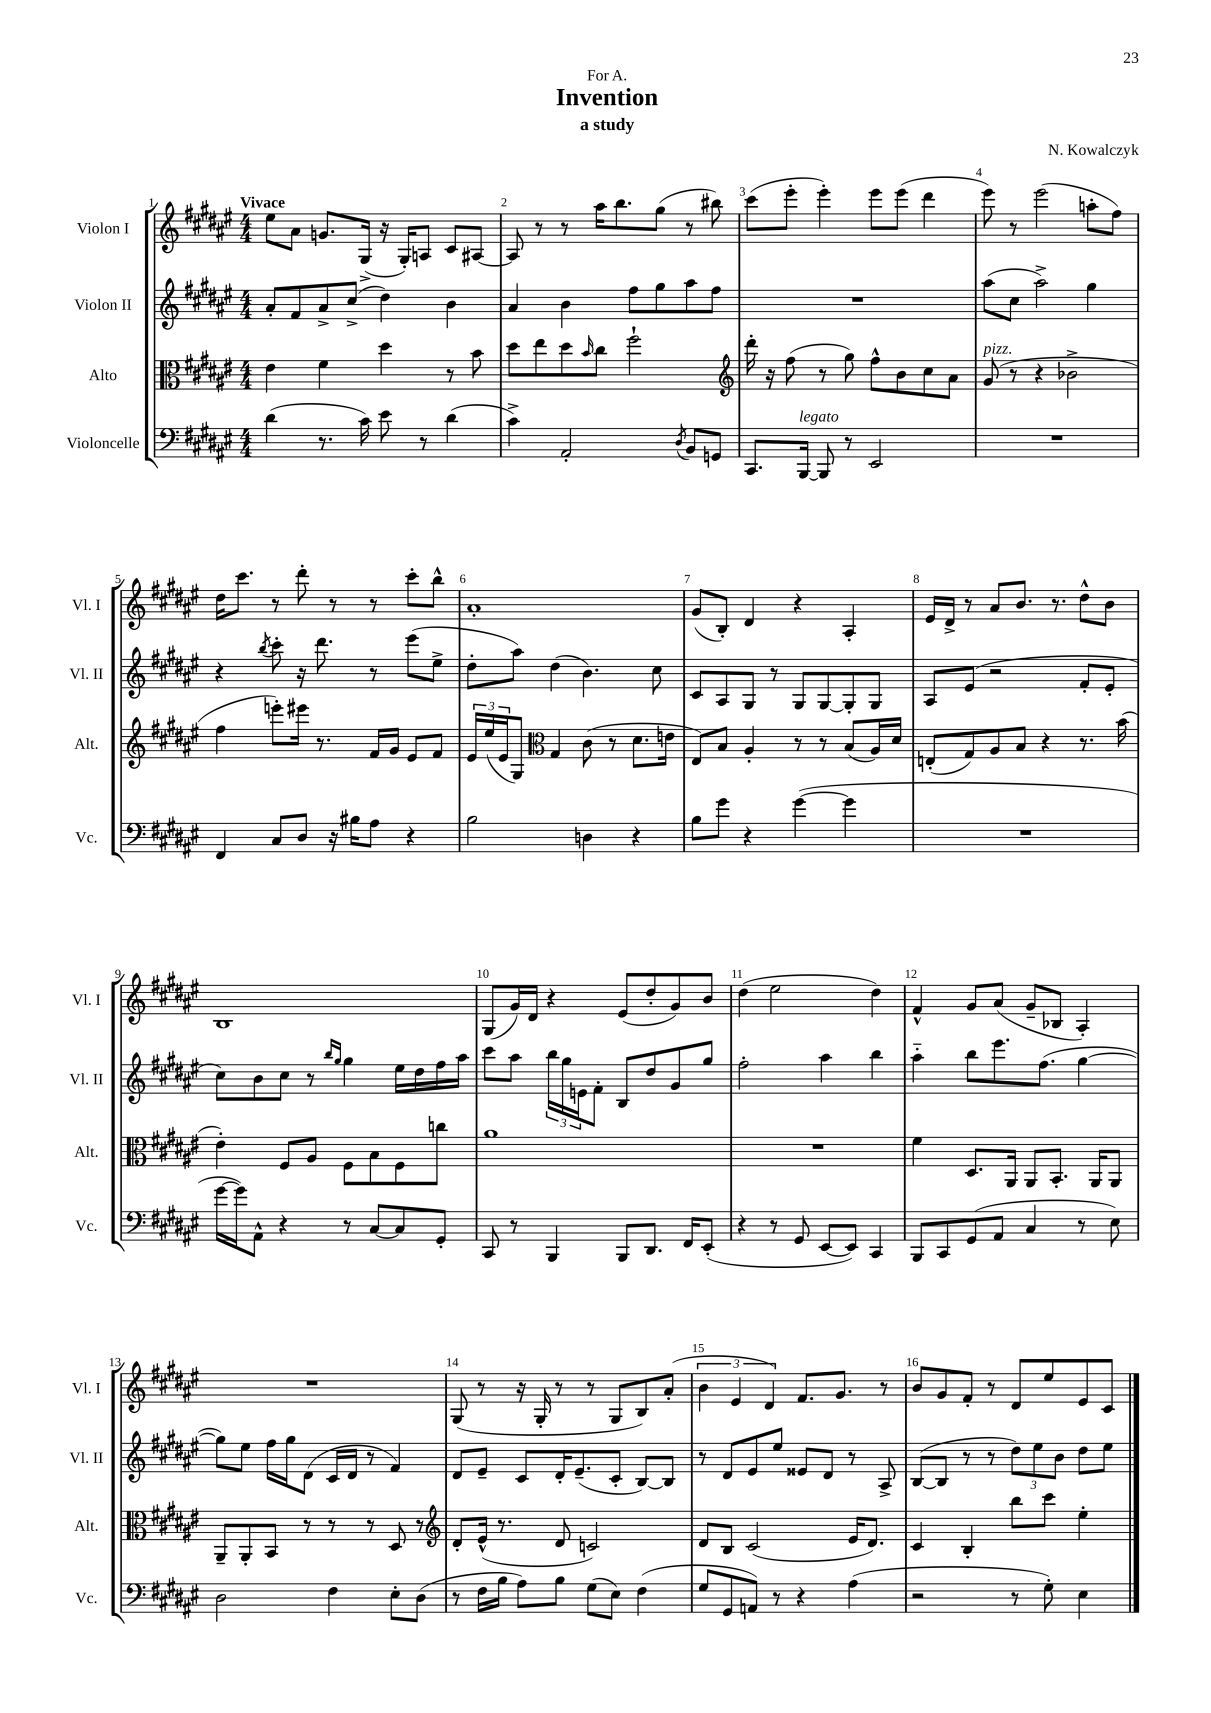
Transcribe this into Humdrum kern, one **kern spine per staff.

**kern	**kern	**kern	**kern
*staff4	*staff3	*staff2	*staff1
*clefF4	*clefC3	*clefG2	*clefG2
*k[f#c#g#d#a#e#]	*k[f#c#g#d#a#e#]	*k[f#c#g#d#a#e#]	*k[f#c#g#d#a#e#]
*M4/4	*M4/4	*M4/4	*M4/4
(4d#\	4e#\	8a#'/L	8ee#\L
.	.	8f#/	8a#\J
8.r	4f#\	8a#^/	8.g/L
.	.	(8cc#^/J	.
16c#\)	.	.	(16G#^/Jk
8e#\	4dd#\	4dd#\)	16r
.	.	.	16G#'/LK)
8r	.	.	8A/J
(4d#\	8r	4b\	8c#/L
.	8b\	.	[8A#/J
=	=	=	=
4c#^\)	8dd#\L	4a#/	8A#/]
.	8ee#\	.	8r
2AA#'/	8dd#\	4b\	8r
.	16qqb/	.	.
.	8cc#\J	.	16aa#\LK
.	.	.	8.bb\
.	2ff#`\	8ff#\L	.
.	.	8gg#\	(8gg#\J
8qD#/	.	.	.
8BB/L	.	8aa#\	8r
8GG/J	.	8ff#\J	8bb#\)
=	=	=	=
*	*clefG2	*	*
8.CC#/L	16ddd#'\	1r	(8ccc#\L
.	16r	.	.
.	(8ff#\	.	8eee#'\J
[16BBB/Jk	.	.	.
8BBB/]	8r	.	4eee#'\)
8r	8gg#\)	.	.
2EE#/	8ff#^^\L	.	8eee#\L
.	8b\	.	(8eee#\J
.	8cc#\	.	4ddd#\
.	8a#\J	.	.
=	=	=	=
1r	(8g#/	(8aa#\L	8eee#\)
.	8r	8cc#\J	8r
.	4r	2aa#^\)	(2eee#\
.	2b-^\	.	.
.	.	4gg#\	8aa'\L
.	.	.	8ff#\J)
=	=	=	=
4FF#/	4ff#\	4r	16dd#\LK
.	.	.	8.ccc#\J
.	.	8qbb/	.
8C#/L	8eee'\L)	8ccc#'\	8r
8D#/J	16eee#\Jk	16r	8ddd#'\
.	8.r	8.ddd#\	.
16r	.	.	8r
16B#\LK	.	.	.
8A#\J	16f#/LL	8r	8r
.	16g#/JJ	.	.
4r	8e#/L	(8eee#\L	8ccc#'\L
.	8f#/J	8ee#^\J	8bb^^\J
=	=	=	=
2B\	24e#/LL	8dd#'\L	1a#'
.	(24ee#/	.	.
.	24e#/J	.	.
.	8G#/J)	8aa#\J)	.
*	*clefC3	*	*
.	4G#/	(4dd#\	.
4D\	(8c#\	4.b\)	.
.	8r	.	.
4r	8.d#\L	.	.
.	.	8cc#\	.
.	16e\Jk	.	.
=	=	=	=
8B\L	8E#/L)	8c#/L	(8g#/L
8g#\J	8B/J	8A#/	8B'/J)
4r	4A#'/	8G#/J	4d#/
.	.	8r	.
([4g#\	8r	8G#/L	4r
.	8r	[8G#/	.
4g#\]	(8B/L	8G#'/]	4A#'/
.	16A#/L)	8G#/J	.
.	16d#/JJ	.	.
=	=	=	=
1r	(8E'/L	8A#/L	16e#/LL
.	.	.	16d#^/JJ
.	8G#/)	(8e#/J	8r
.	8A#/	2r	8a#/L
.	8B/J	.	8.b/J
.	4r	.	.
.	.	.	8.r
.	8.r	8f#'/L	8dd#^^\L
.	.	8e#'/J	8b\J
.	(16b\	.	.
=	=	=	=
[16g#\LL	4e#'\)	8cc#\L)	1B
16g#\]J)	.	.	.
8AA#^^\J	.	8b\	.
4r	8F#/L	8cc#\J	.
.	8A#/J	8r	.
.	.	16qqbb/LL	.
.	.	16qqgg#/JJ	.
8r	8F#\L	4gg#\	.
[8C#/L	8B\	.	.
8C#/]	8F#\	16ee#\LL	.
.	.	16dd#\	.
8GG#'/J	8cc\J	16ff#\	.
.	.	16aa#\JJ	.
=	=	=	=
8CC#/	1a#	8ccc#\L	(8G#/L
8r	.	8aa#\J	16g#/L)
.	.	.	16d#/JJ
4BBB/	.	24bb\LL	4r
.	.	24gg#\	.
.	.	24e\J	.
.	.	8f#'\J	.
8BBB/L	.	8B/L	(8e#/L
8.DD#/J	.	8dd#/	8dd#'/
.	.	8g#/	8g#/)
16FF#/LK	.	.	.
(8EE#'/J	.	8gg#/J	8b/J
=	=	=	=
4r	1r	2ff#'\	(4dd#\
8r	.	.	2ee#\
8GG#/	.	.	.
[8EE#/L	.	4aa#\	.
8EE#/]J)	.	.	.
4CC#/	.	4bb\	4dd#\)
=	=	=	=
8BBB/L	4f#\	4aa#'~\	4f#^^/
8CC#/	.	.	.
(8GG#/	8.D#/L	8bb\L	8g#/L
8AA#/J	.	8.eee#\	(8a#/J
.	16AA#/Jk	.	.
4C#/	8AA#/L	.	8g#~/L
.	.	(8.ff#\J	.
.	8.BB'/J	.	8B-/J
8r	.	[4gg#\	4A#'/)
.	16AA#/LK	.	.
8E#\)	8AA#/J	.	.
=	=	=	=
2D#\	8AA#~/L	8gg#\]L)	1r
.	8AA#'/	8ee#\J	.
.	8BB/J	16ff#\LL	.
.	.	16gg#\J	.
.	8r	(8d#\J	.
4F#\	8r	16c#/LL	.
.	.	16d#/JJ	.
.	8r	8r	.
8E#'\L	8D#/	4f#/)	.
(8D#\J	8r	.	.
=	=	=	=
*	*clefG2	*	*
8r	8d#'/L	8d#/L	(8G#/
16F#\LL	(16e#^^/Jk	8e#~/J	8r
16B\JJ	8.r	.	.
8A#\L)	.	8c#/L	16r
.	.	.	16G#'/
8B\J	8d#/	16d#'/K	8r
.	.	(8.e#~/	.
(8G#\L	2c/)	.	8r
8E#\J)	.	8c#'/J	8G#/L
(4F#\	.	[8B/L)	8B/)
.	.	8B/]J	(8a#'/J
=	=	=	=
8G#/L	8d#/L	8r	6b\
8GG#/	8B/J	8d#/L	.
.	.	.	6e#/
8AA/J)	(2c#/	8e#/	.
.	.	.	6d#/)
8r	.	8ee#/J	.
4r	.	8e##/L	8.f#/L
.	.	8d#/J	.
.	.	.	8.g#/J
(4A#\	16e#/LK	8r	.
.	8.d#/J)	.	.
.	.	8A#^/	8r
=	=	=	=
2r	4c#/	([8B/L	8b/L
.	.	8B/]J	8g#/
.	4B'/	8r	8f#'/J
.	.	8r	8r
8r	8bb\L	12dd#\L)	8d#/L
.	.	12ee#\	.
8G#'\)	8ccc#\J	.	8ee#/
.	.	12b\J	.
4E#\	4ee#'\	8dd#\L	8e#/
.	.	8ee#\J	8c#/J
==	==	==	==
*-	*-	*-	*-
